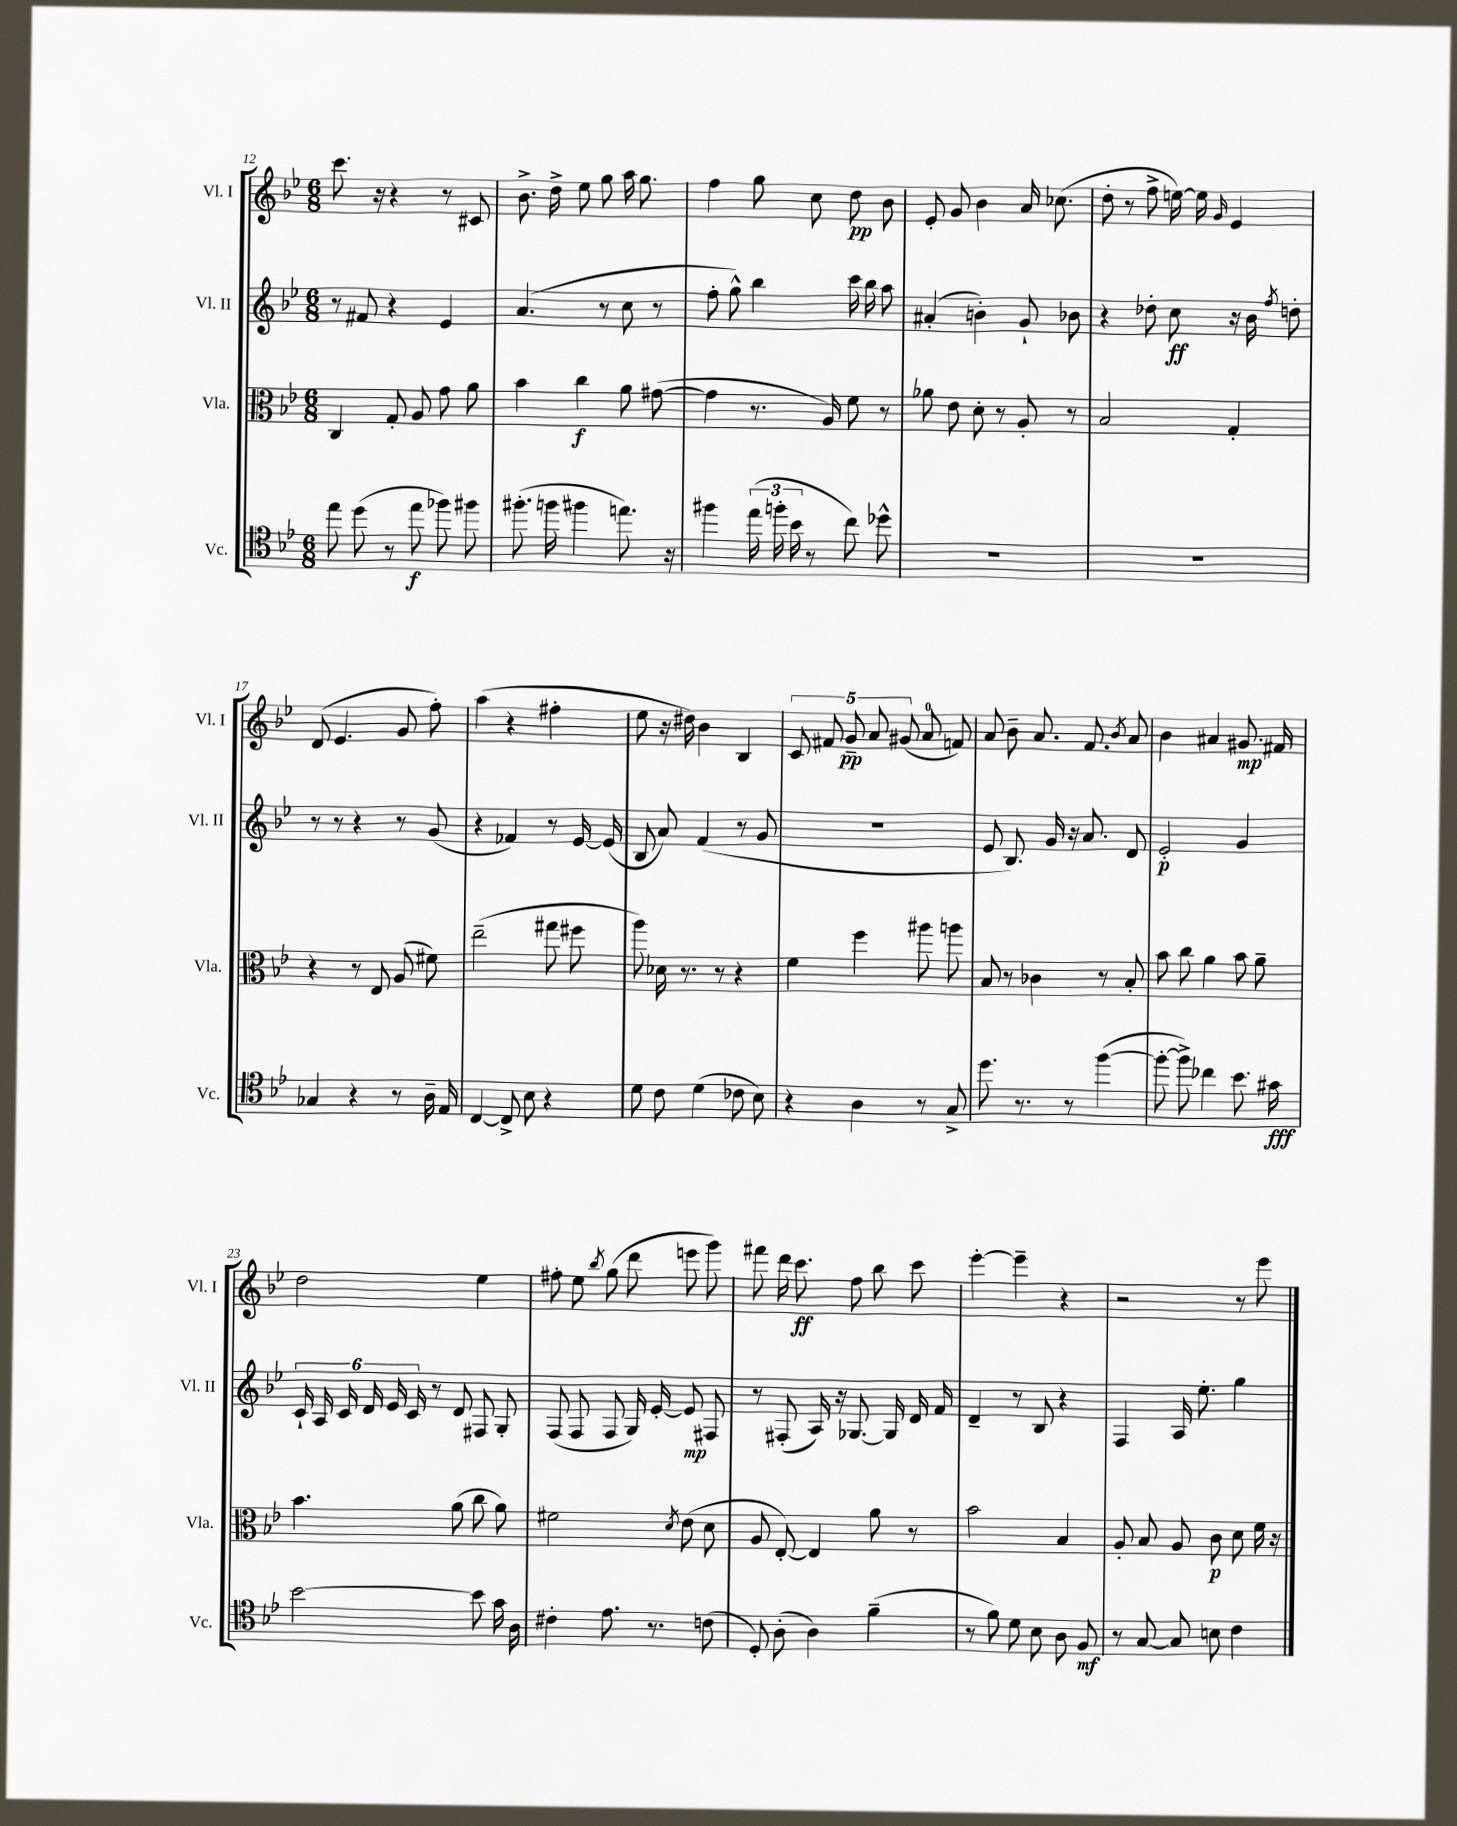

**kern	**kern	**kern	**kern
*staff4	*staff3	*staff2	*staff1
*clefC4	*clefC3	*clefG2	*clefG2
*k[b-e-]	*k[b-e-]	*k[b-e-]	*k[b-e-]
*M6/8	*M6/8	*M6/8	*M6/8
8ee-	4C	8r	8.ccc
(8dd	.	8f#	.
.	.	.	16r
8r	8G'	4r	4r
8ee-	8A	.	.
8ff-)	8g	4e-	8r
8ff#	8a	.	8c#
=	=	=	=
(8.ff#'	4b-	(4.a	8.b-^
16ff	.	.	16dd^
4ff#	4cc	.	8ee-
.	.	8r	8gg
8.ee)	8a	8cc	16aa
.	.	.	8.gg
.	([8g#	8r	.
16r	.	.	.
=	=	=	=
4ff#	4g#]	8ff'	4ff
.	.	8gg^^)	.
(24ee-	8.r	4bb-	8gg
24ff'	.	.	.
24b-	.	.	.
8r	.	.	8cc
.	16A)	.	.
8cc)	8f	16ccc	8dd
.	.	16bb-	.
8dd-^^	8r	8aa	8b-
=	=	=	=
2.r	8a-	(4a#'	8e-'
.	8e-	.	8g
.	8d'	4b')	4b-
.	8r	.	.
.	8A'	8g`	16a
.	.	.	(8.cc-
.	8r	8b-	.
=	=	=	=
2.r	2B-	4r	8dd'
.	.	.	8r
.	.	8dd-'	8ff^
.	.	8cc	[16ee)
.	.	.	16ee]
.	.	.	16qqg
.	4G'	16r	4e-
.	.	16b-	.
.	.	8qff	.
.	.	8dd'	.
=	=	=	=
4G-	4r	8r	(8d
.	.	8r	4.e-
4r	8r	4r	.
.	8E-	.	.
8r	(8A	8r	8g
16A~	8f#)	(8g	8ff')
16E-	.	.	.
=	=	=	=
[4C	(2ee-~	4r	(4aa
8C^]	.	4f-)	4r
8B-	.	.	.
4r	8gg#	8r	4ff#'
.	8ff#	[16e-	.
.	.	(16e-]	.
=	=	=	=
8d	8aa)	8B-	8ee-
8c	16d-	8a)	16r
.	8.r	.	16dd#)
(4d	.	(4f	4b-
.	8r	.	.
8c-	4r	8r	4B-
8B-)	.	8g	.
=	=	=	=
4r	4f	2.r	10c
.	.	.	10f#
.	.	.	10g~
4A	4ff	.	.
.	.	.	10a
.	.	.	(10g#
8r	8aa#	.	8a
8G^	8aa	.	8f)
=	=	=	=
8.dd	8B-	8e-	8a
.	8r	8.B-)	8b-~
8.r	.	.	.
.	4c-	.	8.a
.	.	16g	.
8r	.	16r	.
.	.	8.a	8.f
([4ff	8r	.	.
.	.	.	8qb-
.	8B-'	8d	8a
=	=	=	=
8ff'_	8b-	2e-'	4b-
8ff^])	8cc	.	.
4cc-	4a	.	4a#
8.b-	8b-	4g	8.g#
.	8a~	.	.
16g#	.	.	16f#
=	=	=	=
[2b-	4.b-	24c`	2dd
.	.	24A	.
.	.	24c	.
.	.	24d	.
.	.	24e-	.
.	.	24c	.
.	.	8r	.
.	(8a	8d	.
8b-]	8cc	8F#	4ee-
16g	8a)	8G'	.
16A	.	.	.
=	=	=	=
4c#'	2f#	(8F	8ff#'
.	.	8F	8ee-
.	.	.	8qbb-
8.e-	.	8F	(8gg
.	.	16G)	8ddd
8.r	.	[16e-'	.
.	8qd	.	.
.	(8e-	8e-]	8eee
(8c	8d	8F#	8ggg)
=	=	=	=
8D')	8A	8r	8fff#
(8A'	[8E-')	(8F#'	16ddd
.	.	.	8.ccc
4A)	4E-]	16A)	.
.	.	16r	.
.	.	[8.G-	8ff
(4f~	8a	.	8bb-
.	.	16G-]	.
.	8r	16d	8ccc
.	.	16f	.
=	=	=	=
8r	2b-	4d~	[4eee-'
8f)	.	.	.
8d	.	8r	4eee-~]
8B-	.	8B-	.
8A	4B-	4r	4r
8F	.	.	.
=	=	=	=
8r	8A'	4F	2r
[8G	8B-	.	.
8G]	8A	16A	.
.	.	8.ee-'	.
8B	8c	.	.
4c	8d	4gg	8r
.	16f	.	8eee-
.	16r	.	.
==	==	==	==
*-	*-	*-	*-
